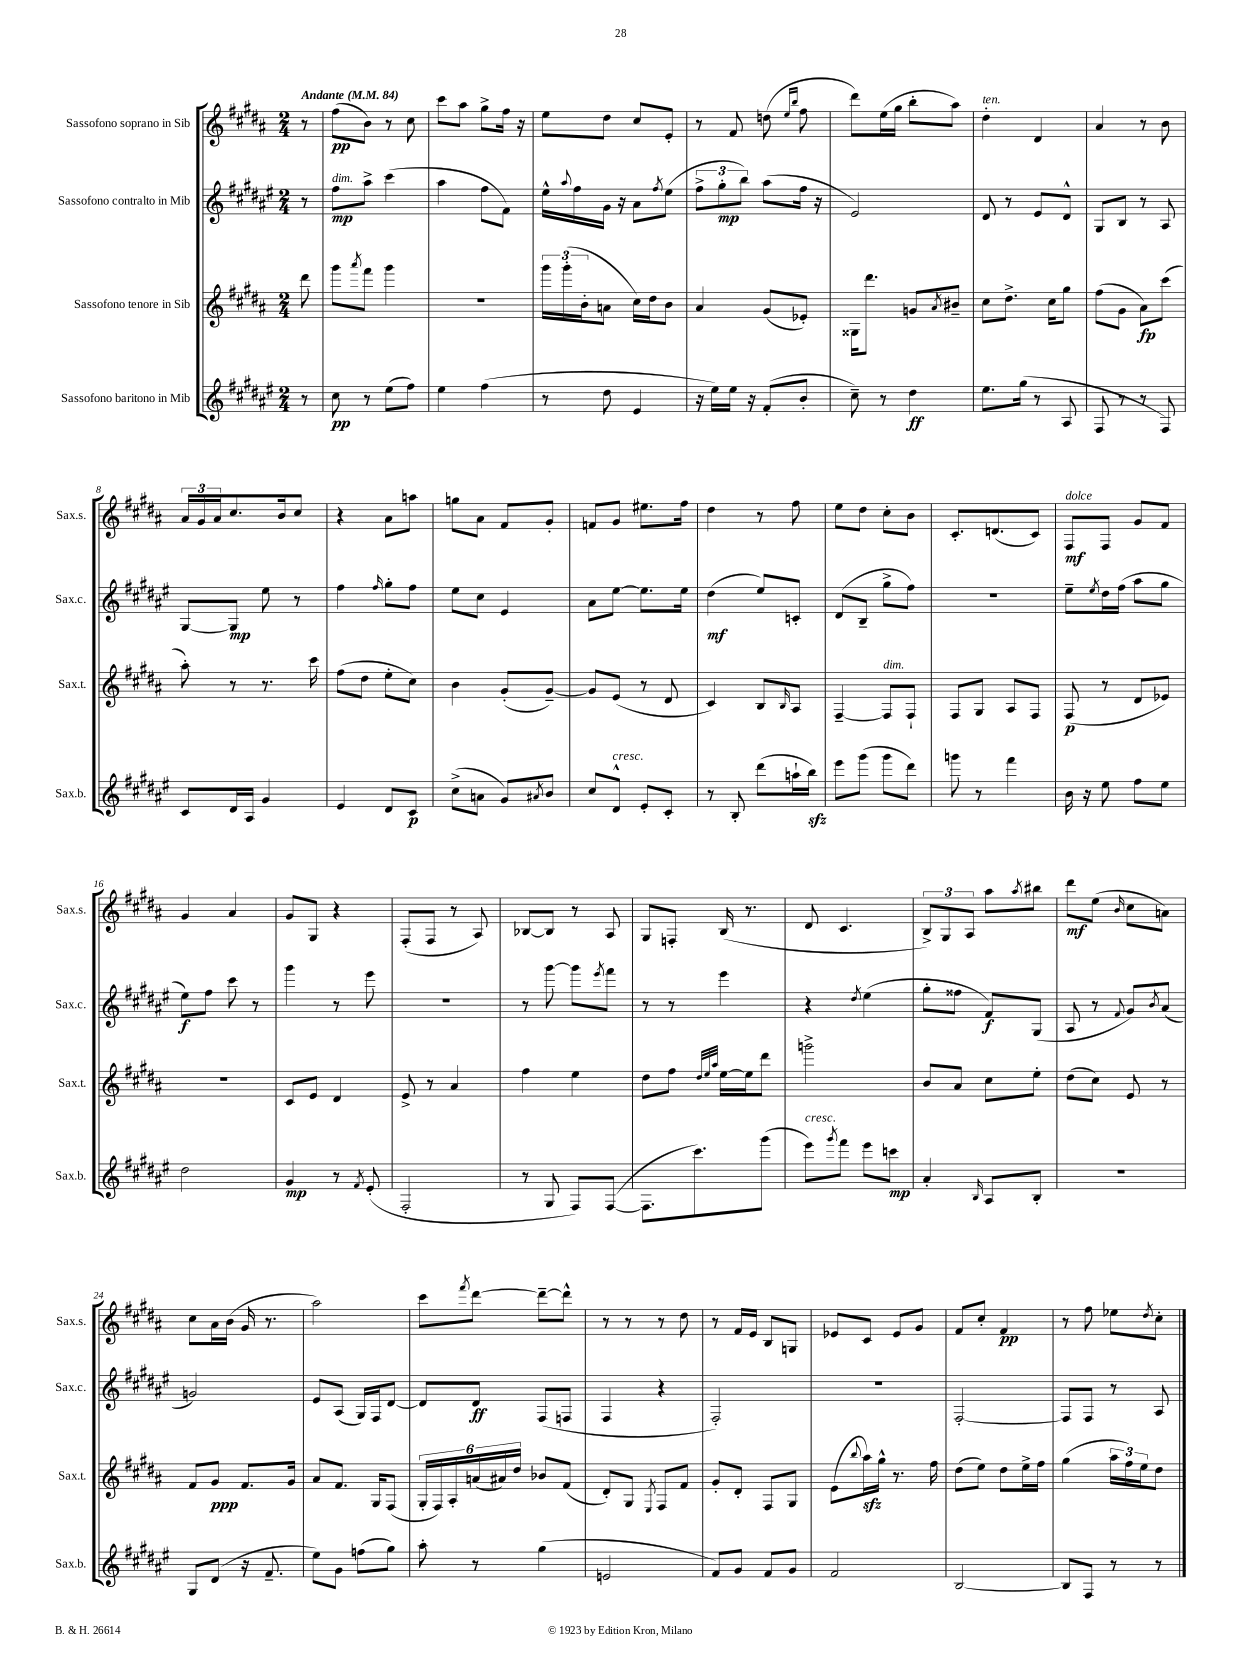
<<
\new StaffGroup <<
\new Staff = "s0" \with { instrumentName = "Sassofono soprano in Sib" shortInstrumentName = "Sax.s." } {
    \clef treble \key b \major \numericTimeSignature \time 2/4 \partial 8 \tempo "Andante" 4 = 84
    r8 |
    fis''8\pp( b'8) r8 cis''8 |
    cis'''8 ais''8 gis''8-> fis''16 r16 |
    e''8 dis''8 cis''8 e'8-. |
    r8 fis'8 d''8( \grace { e''16 b''16 } fis''8 |
    dis'''8) e''16( gis''16 b''8-. ais''8) |
    dis''4-.^\markup { \italic "ten." } dis'4 |
    ais'4 r8 b'8 |
    \tuplet 3/2 { ais'16 gis'16 ais'16 } cis''8. b'16 cis''8 |
    r4 ais'8 a''8 |
    g''8 ais'8 fis'8 gis'8-. |
    f'8 gis'8 eis''8. fis''16 |
    dis''4 r8 fis''8 |
    e''8 dis''8 cis''8-. b'8 |
    cis'8.-. d'8.( cis'8) |
    fis8\mf^\markup { \italic "dolce" } fis8 gis'8 fis'8 |
    gis'4 ais'4 |
    gis'8 gis8 r4 |
    fis8-.( fis8 r8 ais8) |
    bes8~ bes8 r8 ais8 |
    gis8 f8-. b16( r8. |
    dis'8 cis'4. |
    \tuplet 3/2 { b8->) gis8 ais8 } ais''8 \acciaccatura { ais''8 } bis''8 |
    dis'''8\mf e''8( \grace { b'16 } cis''8 a'8) |
    cis''8 ais'16 b'16( gis'16 r8. |
    ais''2) |
    cis'''8 \acciaccatura { fis'''8 } dis'''8~ dis'''8~-- dis'''8-^ |
    r8 r8 r8 dis''8 |
    r8 fis'16 e'16 b8 g8 |
    ees'8 cis'8 ees'8 gis'8 |
    fis'8 cis''8-. fis'4\pp |
    r8 fis''8 ees''8 \acciaccatura { dis''8 } cis''8-. \bar "|." |
}
\new Staff = "s1" \with { instrumentName = "Sassofono contralto in Mib" shortInstrumentName = "Sax.c." } {
    \clef treble \key fis \major \numericTimeSignature \time 2/4 \partial 8
    r8 |
    fis''8\mp^\markup { \italic "dim." } ais''8-> cis'''4( |
    ais''4 fis''8 fis'8) |
    eis''16-^ \appoggiatura { ais''8 } fis''16 gis'16 r16 ais'8 \acciaccatura { fis''8 } eis''8( |
    \tuplet 3/2 { fis''8-> gis''8-.\mp b''8) } ais''8( fis''16 r16 |
    eis'2) |
    dis'8 r8 eis'8 dis'8-^ |
    gis8 b8 r8 ais8 |
    gis8~ gis8\mp eis''8 r8 |
    fis''4 \grace { fis''16 } gis''8-. fis''8 |
    eis''8 cis''8 eis'4 |
    ais'8 eis''8~ eis''8. eis''16 |
    dis''4\mf( eis''8) c'8-. |
    dis'8( b8-- gis''8-> fis''8) |
    R2 |
    eis''8-- \acciaccatura { eis''8 } dis''16 fis''16( ais''8 gis''8 |
    eis''8\f) fis''8 cis'''8 r8 |
    gis'''4 r8 eis'''8 |
    R2 |
    r8 gis'''8~ gis'''8 \acciaccatura { eis'''8 } fis'''8 |
    r8 r8 eis'''4 |
    r4 \acciaccatura { dis''8 } eis''4( |
    gis''8-. fisis''8 fis'8\f) gis8( |
    ais8 r8 \appoggiatura { fis'8 } gis'8) \acciaccatura { b'8 } ais'8( |
    g'2) |
    eis'8 ais8( gis16) fis16 dis'8~ |
    dis'8 dis'8\ff fis8( f8 |
    fis4 r4 |
    fis2-.) |
    r2 |
    fis2~-. |
    fis8 fis8 r8 ais8 \bar "|." |
}
\new Staff = "s2" \with { instrumentName = "Sassofono tenore in Sib" shortInstrumentName = "Sax.t." } {
    \clef treble \key b \major \numericTimeSignature \time 2/4 \partial 8
    dis'''8 |
    gis'''8 \acciaccatura { ais'''8 } fis'''8 gis'''4 |
    r2 |
    \tuplet 3/2 { gis'''16 gis'''16-.( b'16-. } a'8 cis''16) dis''16 b'8 |
    ais'4 gis'8( ees'8-.) |
    gisis16 dis'''8. g'8 \acciaccatura { ais'8 } bis'8-- |
    cis''8 dis''8.-> cis''16 gis''8 |
    fis''8( gis'8 ais'8\fp) cis'''8( |
    ais''8-.) r8 r8. cis'''16 |
    fis''8( dis''8 e''8-. cis''8) |
    b'4 gis'8-.( gis'8~--) |
    gis'8 e'8( r8 dis'8 |
    cis'4) b8 \grace { b16 } ais8 |
    fis4~-- fis8^\markup { \italic "dim." } fis8-! |
    fis8 gis8 ais8 fis8 |
    fis8\p( r8 dis'8 ees'8) |
    R2 |
    cis'8 e'8 dis'4 |
    e'8-> r8 ais'4 |
    fis''4 e''4 |
    dis''8 fis''8 \grace { dis''32 e''32 ais''32 } e''16~ e''16 dis'''8 |
    g'''2-> |
    b'8 ais'8 cis''8 e''8-. |
    dis''8( cis''8) e'8 r8 |
    fis'8 gis'8\ppp fis'8. gis'16 |
    ais'8 fis'8. gis16 fis8( |
    \tuplet 6/4 { gis16-. fis16) ais16-. a'16( ais'16) dis''16 } bes'8 fis'8( |
    dis'8-.) gis8 \acciaccatura { e8 } fis8 fis'8 |
    gis'8-. dis'8-. fis8 gis8 |
    e'8( \appoggiatura { b''8 } ais''16\sfz) gis''16-^ r8. fis''16 |
    dis''8( e''8) dis''8 e''16-> fis''16 |
    gis''4( \tuplet 3/2 { ais''16 fis''16) e''16 } dis''8 \bar "|." |
}
\new Staff = "s3" \with { instrumentName = "Sassofono baritono in Mib" shortInstrumentName = "Sax.b." } {
    \clef treble \key fis \major \numericTimeSignature \time 2/4 \partial 8
    r8 |
    cis''8\pp r8 eis''8( fis''8) |
    eis''4 fis''4( |
    r8 dis''8 eis'4 |
    r16 eis''16) eis''16 r16 fis'8-.( b'8-. |
    cis''8--) r8 dis''4\ff |
    eis''8. gis''16( r8 ais8 |
    fis8 r8 r8 fis8) |
    cis'8 dis'16 ais16 gis'4 |
    eis'4 dis'8 cis'8\p |
    cis''8->( a'8 gis'8) \acciaccatura { ais'8 } b'8 |
    cis''8 dis'8-^^\markup { \italic "cresc." } eis'8-. cis'8-. |
    r8 b8-. dis'''8( a''16-! b''16\sfz) |
    eis'''8 gis'''8( gis'''8 dis'''8) |
    g'''8 r8 fis'''4 |
    b'16 r16 eis''8 fis''8 eis''8 |
    dis''2 |
    gis'4\mp r8 \acciaccatura { fis'8 } eis'8-.( |
    fis2-. |
    r8 gis8 fis8) fis8~( |
    fis8. cis'''8.) gis'''8( |
    eis'''8^\markup { \italic "cresc." }) \acciaccatura { gis'''8 } fis'''8 eis'''8 c'''8\mp |
    ais'4-. \grace { b16 } ais8 b8-. |
    R2 |
    gis8 dis'8( r16 fis'8.-- |
    eis''8) gis'8 f''8( gis''8) |
    ais''8-. r8 gis''4( |
    e'2 |
    fis'8) gis'8 fis'8 gis'8 |
    fis'2 |
    b2~ |
    b8 fis8 r8 r8 \bar "|." |
}
>>
>>
